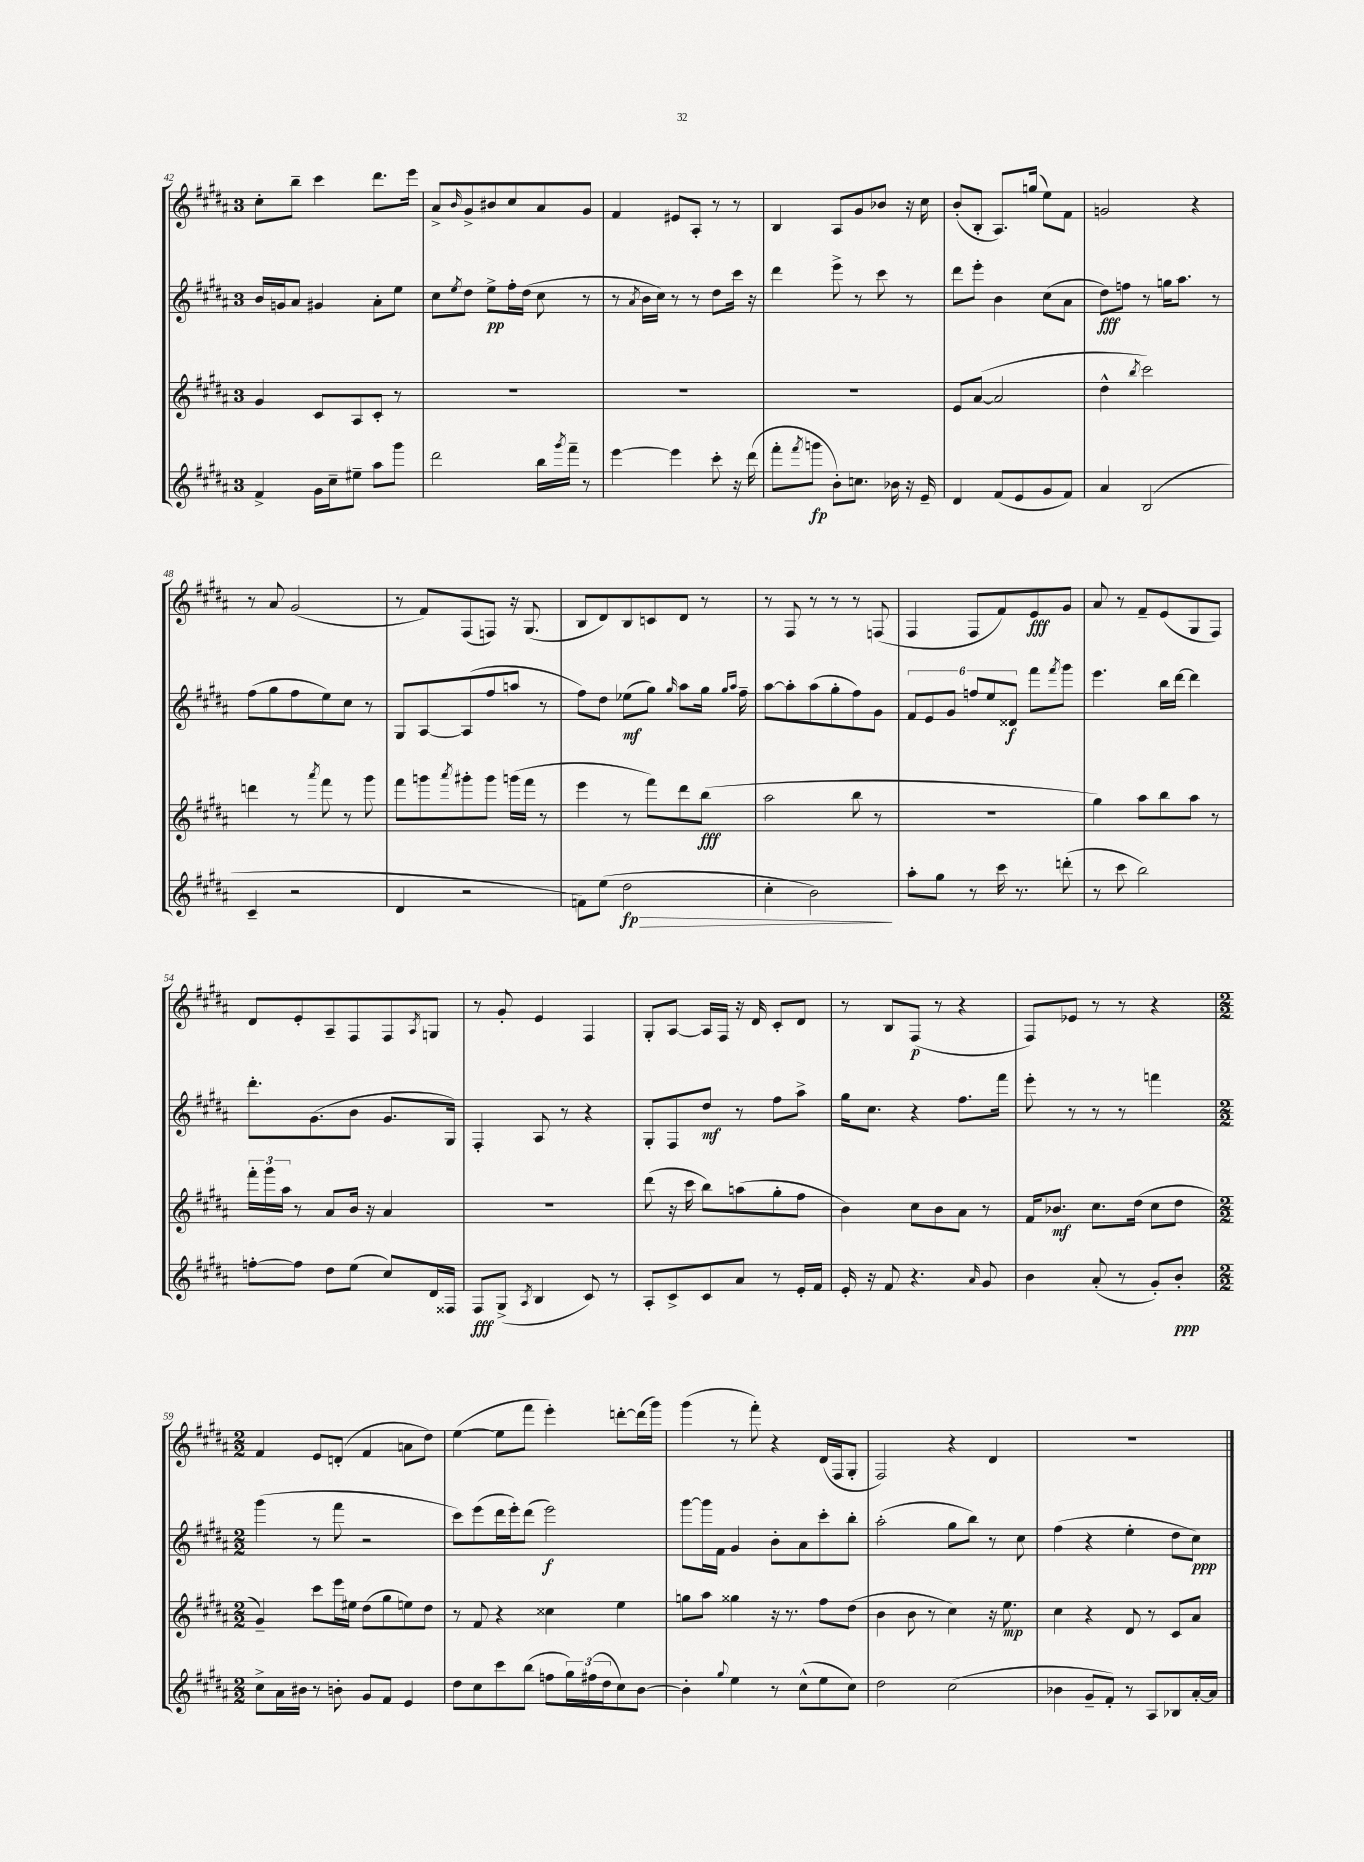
<<
\new StaffGroup <<
\new Staff = "s0" {
    \clef treble \key b \major \once \override Staff.TimeSignature.style = #'single-digit \time 3/4
    cis''8-. b''8-- cis'''4 dis'''8. e'''16 |
    ais'8-> \grace { b'16 } gis'8-> bis'8 cis''8 ais'8 gis'8 |
    fis'4 eis'8 ais8-. r8 r8 |
    b4 ais8 gis'8 bes'8 r16 cis''16 |
    b'8-.( b8-. ais8.) g''16( e''8) fis'8 |
    g'2 r4 |
    r8 ais'8 gis'2( |
    r8 fis'8) fis8( f8) r16 gis8.( |
    b8 dis'8) b8 c'8 dis'8 r8 |
    r8 fis8 r8 r8 r8 f8( |
    fis4 fis8 fis'8) e'8\fff gis'8 |
    ais'8 r8 fis'8-- e'8( gis8 fis8) |
    dis'8 e'8-. ais8-- fis8 fis8 \acciaccatura { ais8 } g8 |
    r8 gis'8-. e'4 fis4 |
    gis8-. ais8~ ais16 fis16 r16 dis'16 cis'8-. dis'8 |
    r8 b8 fis8\p( r8 r4 |
    fis8) ees'8 r8 r8 r4 |
    \numericTimeSignature \time 2/2 fis'4 e'8 d'8-.( fis'4 a'8 dis''8) |
    e''4~( e''8 fis'''8 e'''4-.) d'''8~-. d'''16( gis'''16) |
    gis'''4( r8 fis'''8-.) r4 dis'16( fis16 gis8-. |
    fis2) r4 dis'4 |
    R1 \bar "|." |
}
\new Staff = "s1" {
    \clef treble \key b \major \once \override Staff.TimeSignature.style = #'single-digit \time 3/4
    b'16 g'16 ais'8 gis'4 ais'8-. e''8 |
    cis''8 \acciaccatura { e''8 } dis''8 e''8->\pp fis''16-. dis''16( cis''8 r8 |
    r8 \acciaccatura { ais'8 } b'16 cis''16) r8 r8 dis''8 cis'''16 r16 |
    dis'''4 e'''8-> r8 cis'''8 r8 |
    dis'''8 e'''8-. b'4 cis''8( ais'8 |
    dis''8\fff) f''8 r8 g''16 ais''8. r8 |
    fis''8( gis''8 fis''8 e''8) cis''8 r8 |
    gis8 ais8~ ais8( fis''8 a''8 r8 |
    fis''8) dis''8 ees''8\mf( gis''8) \grace { gis''16 } ais''8 gis''16 \grace { gis''16 ais''16 } fis''16-- |
    ais''8~ ais''8-. ais''8( gis''8-. fis''8) gis'8 |
    \tuplet 6/4 { fis'8 e'8 gis'8 f''8 e''8 disis'8\f } fis'''8 \acciaccatura { fis'''8 } gis'''8 |
    e'''4. b''16 dis'''16~ dis'''4 |
    dis'''8.-. gis'8.( b'8 gis'8. gis16) |
    fis4-. ais8 r8 r4 |
    gis8-. fis8 dis''8\mf r8 fis''8 ais''8-> |
    gis''16 cis''8. r4 fis''8. fis'''16 |
    e'''8-. r8 r8 r8 f'''4 |
    \numericTimeSignature \time 2/2 gis'''4( r8 fis'''8 r2 |
    cis'''8) e'''8( dis'''16 e'''16-.) dis'''8( e'''2\f) |
    gis'''8~ gis'''16 fis'16 gis'4 b'8-. ais'8 cis'''8-. b''8-. |
    ais''2-.( gis''8 b''8) r8 cis''8 |
    fis''4( r4 e''4-. dis''8 cis''8\ppp) \bar "|." |
}
\new Staff = "s2" {
    \clef treble \key b \major \once \override Staff.TimeSignature.style = #'single-digit \time 3/4
    gis'4 cis'8 ais8 cis'8-. r8 |
    R2. |
    R2. |
    R2. |
    e'8 ais'8~( ais'2 |
    dis''4-^ \acciaccatura { b''8 } cis'''2) |
    d'''4 r8 \acciaccatura { ais'''8 } fis'''8 r8 gis'''8 |
    fis'''8 g'''8 \acciaccatura { ais'''8 } gis'''8-. gis'''8 g'''16( fis'''16 r8 |
    e'''4 r8 fis'''8) dis'''8 b''8\fff( |
    ais''2 b''8 r8 |
    R2. |
    gis''4) ais''8 b''8 ais''8 r8 |
    \tuplet 3/2 { fis'''16-. gis'''16 ais''16 } r8 ais'8 b'16 r16 ais'4 |
    R2. |
    dis'''8( r16 cis'''16 b''8) a''8( gis''8-. fis''8 |
    b'4) cis''8 b'8 ais'8 r8 |
    fis'16 bes'8.\mf cis''8. dis''16( cis''8 dis''8 |
    \numericTimeSignature \time 2/2 gis'4--) cis'''8 e'''16 eis''16 dis''8( gis''8 e''8) dis''8 |
    r8 fis'8 r4 cisis''4 e''4 |
    g''8 ais''8 gisis''4 r16 r8. fis''8 dis''8( |
    b'4 b'8 r8 cis''4) r16 e''8.\mp |
    cis''4 r4 dis'8 r8 cis'8 ais'8 \bar "|." |
}
\new Staff = "s3" {
    \clef treble \key b \major \once \override Staff.TimeSignature.style = #'single-digit \time 3/4
    fis'4-> gis'16 cis''16-- eis''8-- ais''8 gis'''8 |
    dis'''2 b''16 \acciaccatura { gis'''8 } fis'''16-- r8 |
    e'''4~ e'''4 cis'''8-. r16 dis'''16( |
    fis'''8-. \acciaccatura { fis'''8 } g'''8\fp b'8-.) c''8. bes'16 r16 e'16-- |
    dis'4 fis'8( e'8 gis'8 fis'8) |
    ais'4 b2( |
    cis'4-- r2 |
    dis'4 r2 |
    f'8) e''8( dis''2\fp\> |
    cis''4-. b'2\!) |
    ais''8-. gis''8 r8 cis'''16 r8. d'''8-.( |
    r8 cis'''8 b''2) |
    f''8~-. f''8 dis''8 e''8( cis''8) dis'16 fisis16 |
    fis8\fff gis8->( \acciaccatura { ais8 } b4 cis'8) r8 |
    ais8-. cis'8-> cis'8 ais'8 r8 e'16-. fis'16 |
    e'16-. r16 fis'8 r4. \grace { ais'16 } gis'8 |
    b'4 ais'8-.( r8 gis'8-.) b'8-.\ppp |
    \numericTimeSignature \time 2/2 cis''8-> ais'16 bis'16 r8 b'8-. gis'8 fis'8 e'4 |
    dis''8 cis''8 cis'''8 b''8( f''8 \tuplet 3/2 { gis''16) fis''16( dis''16 } cis''8) b'8~ |
    b'4-. \appoggiatura { gis''8 } e''4 r8 cis''8-^( e''8 cis''8) |
    dis''2 cis''2( |
    bes'4 gis'8-- fis'8-.) r8 ais8 bes8 ais'16~-. ais'16 \bar "|." |
}
>>
>>
\layout { \context { \Score currentBarNumber = #42 } }
